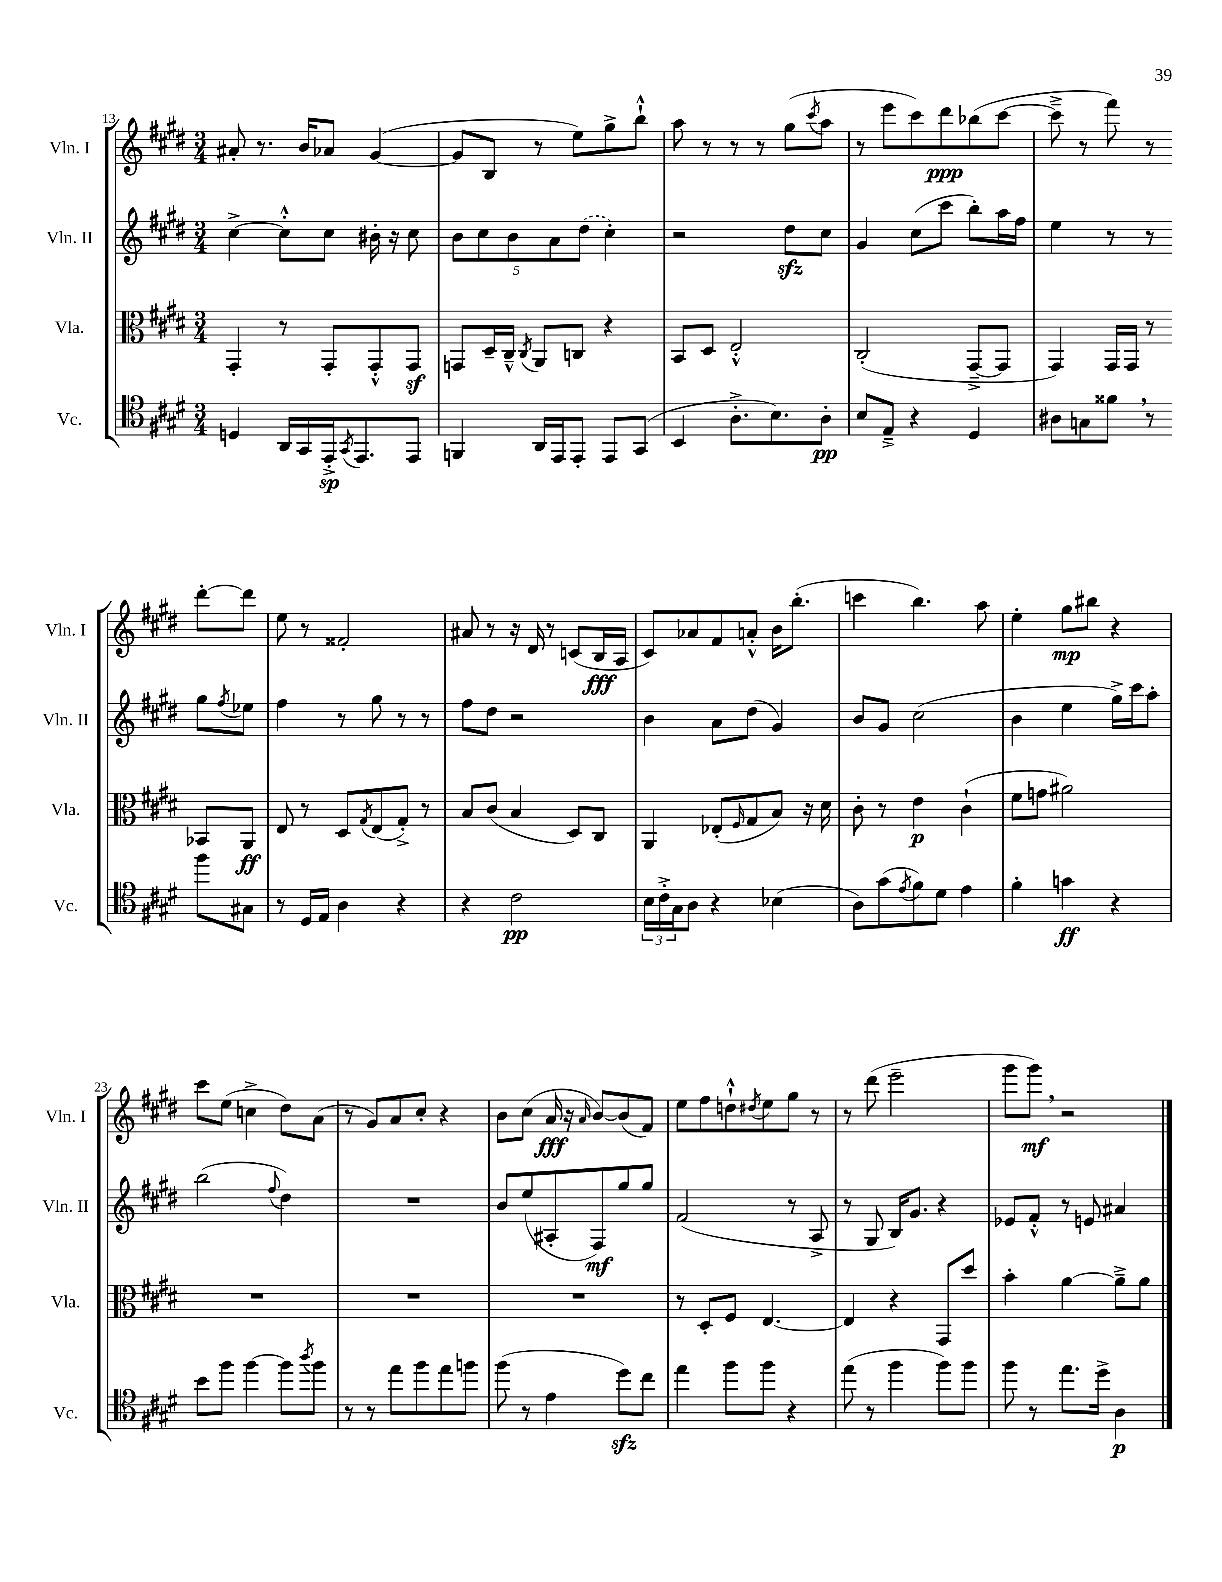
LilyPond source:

<<
\new StaffGroup <<
\new Staff = "s0" \with { instrumentName = "Vln. I" shortInstrumentName = "Vln. I" } {
    \clef treble \key e \major \numericTimeSignature \time 3/4
    ais'8-. r8. b'16 aes'8 gis'4~( |
    gis'8 b8 r8 e''8) gis''8-> b''8-!-^ |
    a''8 r8 r8 r8 gis''8( \acciaccatura { cis'''8 } a''8 |
    r8 e'''8 cis'''8) dis'''8\ppp bes''8( cis'''8~ |
    cis'''8---> r8 fis'''8) r8 dis'''8~-. dis'''8 |
    e''8 r8 fisis'2-. |
    ais'8 r8 r16 dis'16 r8 c'8( b16\fff a16 |
    cis'8) aes'8 fis'8 a'8-.-^ b'16 b''8.-.( |
    c'''4 b''4.) a''8 |
    e''4-. gis''8\mp bis''8 r4 |
    cis'''8 e''8( c''4-> dis''8) a'8( |
    r8 gis'8) a'8 cis''8-. r4 |
    b'8 cis''8( a'16\fff r16 \grace { a'16 } b'8~) b'8( fis'8) |
    e''8 fis''8 d''8-!-^ \acciaccatura { dis''8 } e''8 gis''8 r8 |
    r8 dis'''8( e'''2-- |
    gis'''8 gis'''8\mf) \breathe r2 \bar "|." |
}
\new Staff = "s1" \with { instrumentName = "Vln. II" shortInstrumentName = "Vln. II" } {
    \clef treble \key e \major \numericTimeSignature \time 3/4
    cis''4~-> cis''8-.-^ cis''8 bis'16-. r16 cis''8 |
    \tuplet 5/4 { b'8 cis''8 b'8 a'8 \once \slurDashed dis''8( } cis''4-.) |
    r2 dis''8\sfz cis''8 |
    gis'4 cis''8( cis'''8 b''8-.) a''16 fis''16 |
    e''4 r8 r8 gis''8 \acciaccatura { fis''8 } ees''8 |
    fis''4 r8 gis''8 r8 r8 |
    fis''8 dis''8 r2 |
    b'4 a'8 dis''8( gis'4) |
    b'8 gis'8 cis''2( |
    b'4 e''4 gis''16->) cis'''16 a''8-. |
    b''2( \appoggiatura { fis''8 } dis''4) |
    R2. |
    b'8 e''8( ais8-. fis8\mf) gis''8 gis''8 |
    fis'2( r8 a8-> |
    r8 gis8 b16) gis'8. r4 |
    ees'8 fis'8-.-^ r8 e'8 ais'4 \bar "|." |
}
\new Staff = "s2" \with { instrumentName = "Vla." shortInstrumentName = "Vla." } {
    \clef alto \key e \major \numericTimeSignature \time 3/4
    gis,4-. r8 gis,8-. gis,8-.-^ gis,8\sf |
    g,8 dis16-- cis16---^ \acciaccatura { cis8 } a,8 c8 r4 |
    b,8 dis8 e2-.-^ |
    cis2-.( gis,8~---> gis,8 |
    gis,4) gis,16 gis,16 r8 bes,8 a,8\ff |
    e8 r8 dis8 \acciaccatura { gis8 } e8( gis8-.->) r8 |
    b8 cis'8( b4 dis8) cis8 |
    a,4 ees8-.( \grace { fis16 } gis8 b8) r16 dis'16 |
    cis'8-. r8 e'4\p cis'4-!( |
    fis'8 g'8 ais'2) |
    R2. |
    R2. |
    R2. |
    r8 dis8-. fis8 e4.~ |
    e4 r4 gis,8 dis''8 |
    b'4-. a'4~ a'8---> a'8 \bar "|." |
}
\new Staff = "s3" \with { instrumentName = "Vc." shortInstrumentName = "Vc." } {
    \clef tenor \key e \major \numericTimeSignature \time 3/4
    d4 a,16 gis,16 e,16-.->\sp \acciaccatura { gis,8 } e,8. e,8 |
    f,4 a,16 e,16 e,8-. e,8 gis,8( |
    b,4 a8.-.-> b8.) a8-.\pp |
    b8 e8---> r4 dis4 |
    ais8 g8 fisis'8 \breathe r8 fis''8 gis8 |
    r8 dis16 e16 a4 r4 |
    r4 cis'2\pp |
    \tuplet 3/2 { b16 cis'16-.-> gis16 } a8 r4 bes4( |
    a8) gis'8( \acciaccatura { e'8 } fis'8) dis'8 e'4 |
    fis'4-. g'4\ff r4 |
    b'8 fis''8 fis''4~ fis''8 \acciaccatura { a''8 } fis''8 |
    r8 r8 e''8 fis''8 e''8 f''8 |
    fis''8( r8 e'4 dis''8\sfz) cis''8 |
    e''4 fis''8 fis''8 r4 |
    e''8( r8 fis''4 fis''8) fis''8 |
    fis''8 r8 e''8. dis''16-> a4\p \bar "|." |
}
>>
>>
\layout { \context { \Score currentBarNumber = #13 } }
